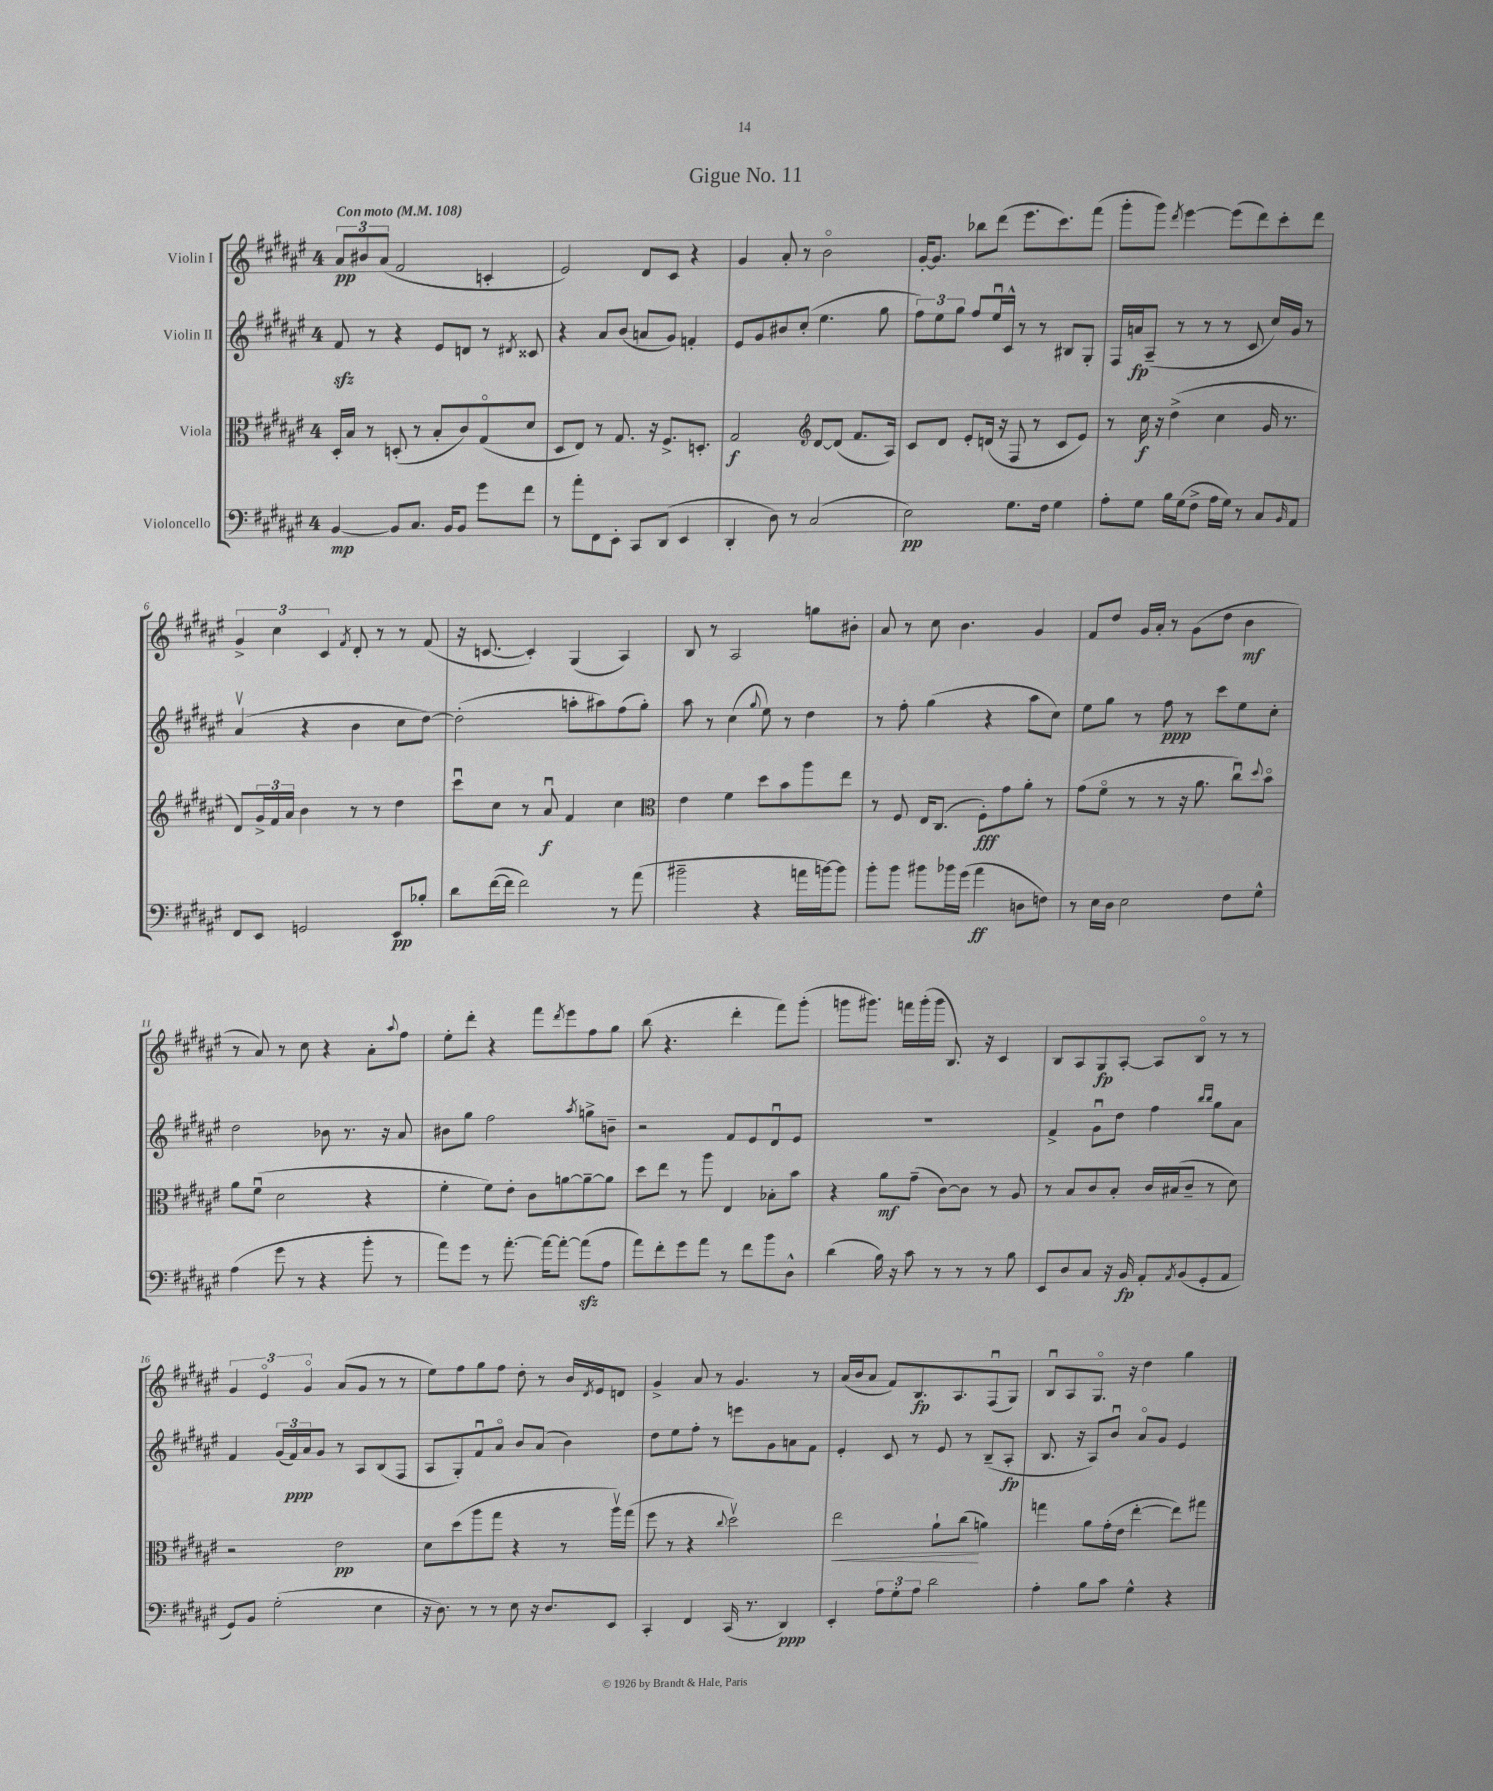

**kern	**kern	**kern	**kern
*staff4	*staff3	*staff2	*staff1
*clefF4	*clefC3	*clefG2	*clefG2
*k[f#c#g#d#a#e#]	*k[f#c#g#d#a#e#]	*k[f#c#g#d#a#e#]	*k[f#c#g#d#a#e#]
*M4/4	*M4/4	*M4/4	*M4/4
*MM108	*MM108	*MM108	*MM108
[4BB	16D#'	8f#	12a#
.	16B	.	.
.	.	.	12b#
.	8r	8r	.
.	.	.	(12a#
8BB]	(8D'	4r	2f#
8.C#	8r	.	.
.	8B'	8e#	.
16BB	.	.	.
8BB	8c#)	8d	.
8g#	(8G#o	8r	4c'
.	.	8qd#	.
8f#	8d#	8c##	.
=	=	=	=
8r	8D#	4r	2e#)
8a#'	8E#)	.	.
8FF#	8r	8a#	.
8EE#'	8.G#	(8b	.
8CC#	.	8a	8d#
.	16r	.	.
(8DD#	8.F#^	8g#)	8c#
4EE#	.	4f'	4r
.	8.D'	.	.
=	=	=	=
4DD#'	2G#	8e#	4g#
.	.	8g#	.
8D#)	.	8b#	8a#'
8r	.	(8cc#'	8r
*	*clefG2	*	*
(2C#	[8d#	4.ee#	2bo
.	(8d#]	.	.
.	8.f#	.	.
.	.	8gg#	.
.	16A#)	.	.
=	=	=	=
2E#)	8c#	12ff#)	[16g#'
.	.	.	8.g#]
.	.	12ee#	.
.	8d#	.	.
.	.	12gg#	.
.	8e#'	8ff#	8bb-
.	(16d	16ee#u	(8ddd#
.	16r	16c#^^	.
8.G#	8F#	8r	8.eee#
.	8r	8r	.
16F#	.	.	8.ccc#)
4G#	8c#	8B#	.
.	8e#)	8G#'	(8fff#
=	=	=	=
8A#'	8r	16F#	8ggg#'
.	.	16a	.
8G#	16cc#	(8A#~	8ggg#)
.	16r	.	.
.	.	.	8qddd#
16B	(4dd#^	8r	[4eee#
(16G#	.	.	.
8F#^	.	8r	.
16A#	4cc#	8r	(8eee#]
16G#)	.	.	.
8r	.	8c#	8ddd#)
8C#	16g#	16cc#)	8ccc#'
.	8.r	16g#	.
16qqBB	.	.	.
8AA#	.	8r	8ddd#
=	=	=	=
8FF#	8d#)	(4a#v	6g#^
8EE#	24g#^	.	.
.	24f#	.	6cc#
.	24a#	.	.
2GG	4b	4r	.
.	.	.	6c#
.	.	.	8qf#
.	8r	4b	8d#'
.	8r	.	8r
8EE#	4dd#	8cc#	8r
8B-'	.	[8dd#)	(8f#
=	=	=	=
8d#	8ccc#u	(2dd#']	16r
.	.	.	[8.c
([16f#	8cc#	.	.
16f#]	.	.	.
2f#)	8r	.	4c'])
.	8a#u	.	.
.	4f#	8aa'	(4G#
.	.	8aa#)	.
8r	4cc#	(8ff#	4A#)
(8a#	.	8gg#')	.
=	=	=	=
*	*clefC3	*	*
2b#~	4e#	8aa#	8B
.	.	8r	8r
.	4f#	(4cc#	2A#
.	.	8qqgg#	.
4r	8dd#	8ee#)	.
.	8b	8r	.
16a	8aa#	4dd#	8gg
[16b)	.	.	.
8b]	8ee#	.	8b#'
=	=	=	=
8b'	8r	8r	8a#
8b	8F#	8ff#'	8r
8b#	16E#	(4gg#	8cc#
.	(8.C#	.	.
16b-	.	.	4.b
(16g#	.	.	.
4a#	8F#')	4r	.
.	8g#	.	.
8D	8a#'	8aa#	4g#
8F)	8r	8cc#)	.
=	=	=	=
8r	(8g#	8ee#	8f#
16E#	8f#o	8gg#	8dd#
16D#	.	.	.
2E#	8r	8r	16g#
.	.	.	16a#'
.	8r	8ff#	8r
.	16r	8r	(8g#
.	8.a#	.	.
.	.	8ccc#	8dd#
8F#	8cc#u)	8ee#	4b
.	8qqdd#	.	.
8G#^^	8bo	8cc#'	.
=	=	=	=
(4A#	8a#	2dd#	8r
.	(8f#u	.	8a#)
8g#	2d#	.	8r
8r	.	.	8cc#
4r	.	8b-	4r
.	.	8.r	.
8b'	4r	.	8a#'
.	.	16r	.
.	.	.	8qqaa#
8r	.	8a#	8ff#
=	=	=	=
8a#)	4f#'	8b#	8ee#'
8g#	.	8gg#	8ddd#'
8r	8f#)	2ff#	4r
[8.a#'	8e#'	.	.
.	8c#	.	8fff#
16a#_	.	.	.
.	.	.	8qddd#
8a#'_	[8a	.	8eee#
.	.	8qaa#	.
(8a#]	8a~_	8gg^	8ff#
8A#	8a]	8b~	8gg#
=	=	=	=
8a#)	8dd#	2r	(8bb
8f#'	8ee#	.	4.r
8g#	8r	.	.
8a#	8aa#	.	.
8r	4E#	8f#	4ddd#'
8f#	.	8e#	.
8b	8B-'	8d#u	8fff#)
8D#^^	8b	8e#	(8ggg#'
=	=	=	=
(4d#	4r	1r	8ggg
.	.	.	8.ggg#)
16B)	8a#	.	.
16r	.	.	16fff
8c#	(8g#~	.	(16ggg#'
.	.	.	16ggg#
8r	[8c#)	.	8.B)
8r	8c#]	.	.
.	.	.	16r
8r	8r	.	4c#
8B	8A#	.	.
=	=	=	=
8EE#	8r	4f#^	8B
8D#	8B	.	8A#
8C#	8c#	8g#u	8G#
16r	8B'	8dd#	[8A#'
16BB	.	.	.
8AA#'	16c#	4ff#	8A#]
.	(16B#	.	.
8qAA#	.	.	.
(8BB	8c#~	.	8Bo
.	.	16qqbb	.
.	.	16qqbb	.
8GG#'	8r	8gg#	8r
8AA#	8d#)	8a#	8r
=	=	=	=
8GG#)	2r	4f#	6g#
8BB	.	.	.
.	.	.	6e#o
(2G#'	.	(24g#	.
.	.	24f#)	.
.	.	24a#	6g#o
.	.	8g#	.
.	2e#	8r	(8a#
.	.	8A#	8g#
4E#	.	(8B	8r
.	.	8F#	8r
=	=	=	=
16r	8d#	8A#	8ee#)
8.D#)	.	.	.
.	(8dd#	8G#')	8ff#
8r	8aa#	8f#u	8gg#
8r	8gg#	8a#o	8ff#
8E#	4r	8b	8dd#'
16r	.	(8a#	8r
8.D#	.	.	.
.	8r	4b)	16b
.	.	.	8qd#
.	.	.	16e#
8EE#	16aa#v)	.	8d
.	(16gg#	.	.
=	=	=	=
4CC#'	8ff#	8dd#	4g#^
.	8r	8ee#	.
4FF#	4r	8ff#'	8a#
.	.	8r	8r
.	8qqcc#	.	.
(16CC#	2dd#v)	8eee	4.g#
8.r	.	.	.
.	.	8g#	.
4DD#)	.	8a	.
.	.	8f#	8r
=	=	=	=
4EE#'	2ee#	4e#'	(16a#
.	.	.	16b
.	.	.	8a#
12A#	.	8c#	8f#)
12G#'	.	.	.
.	.	8r	8.B
12A#	.	.	.
2d#	8a#`	8e#	.
.	.	.	8.A#
.	(8cc#	8r	.
.	4a)	(8B~	(8F#u
.	.	8A#'	8G#)
=	=	=	=
4A#'	4gg	8.B	8Bu
.	.	.	8A#
.	.	16r	.
8B	8a#	8A#)	8.G#o
8c#	(16g#'	8bu	.
.	16e#	.	16r
4G#^^	[4ee#'	8a#o	4dd#
.	.	8g#	.
4r	8ee#])	4e#	4gg#
.	8gg#	.	.
==	==	==	==
*-	*-	*-	*-
